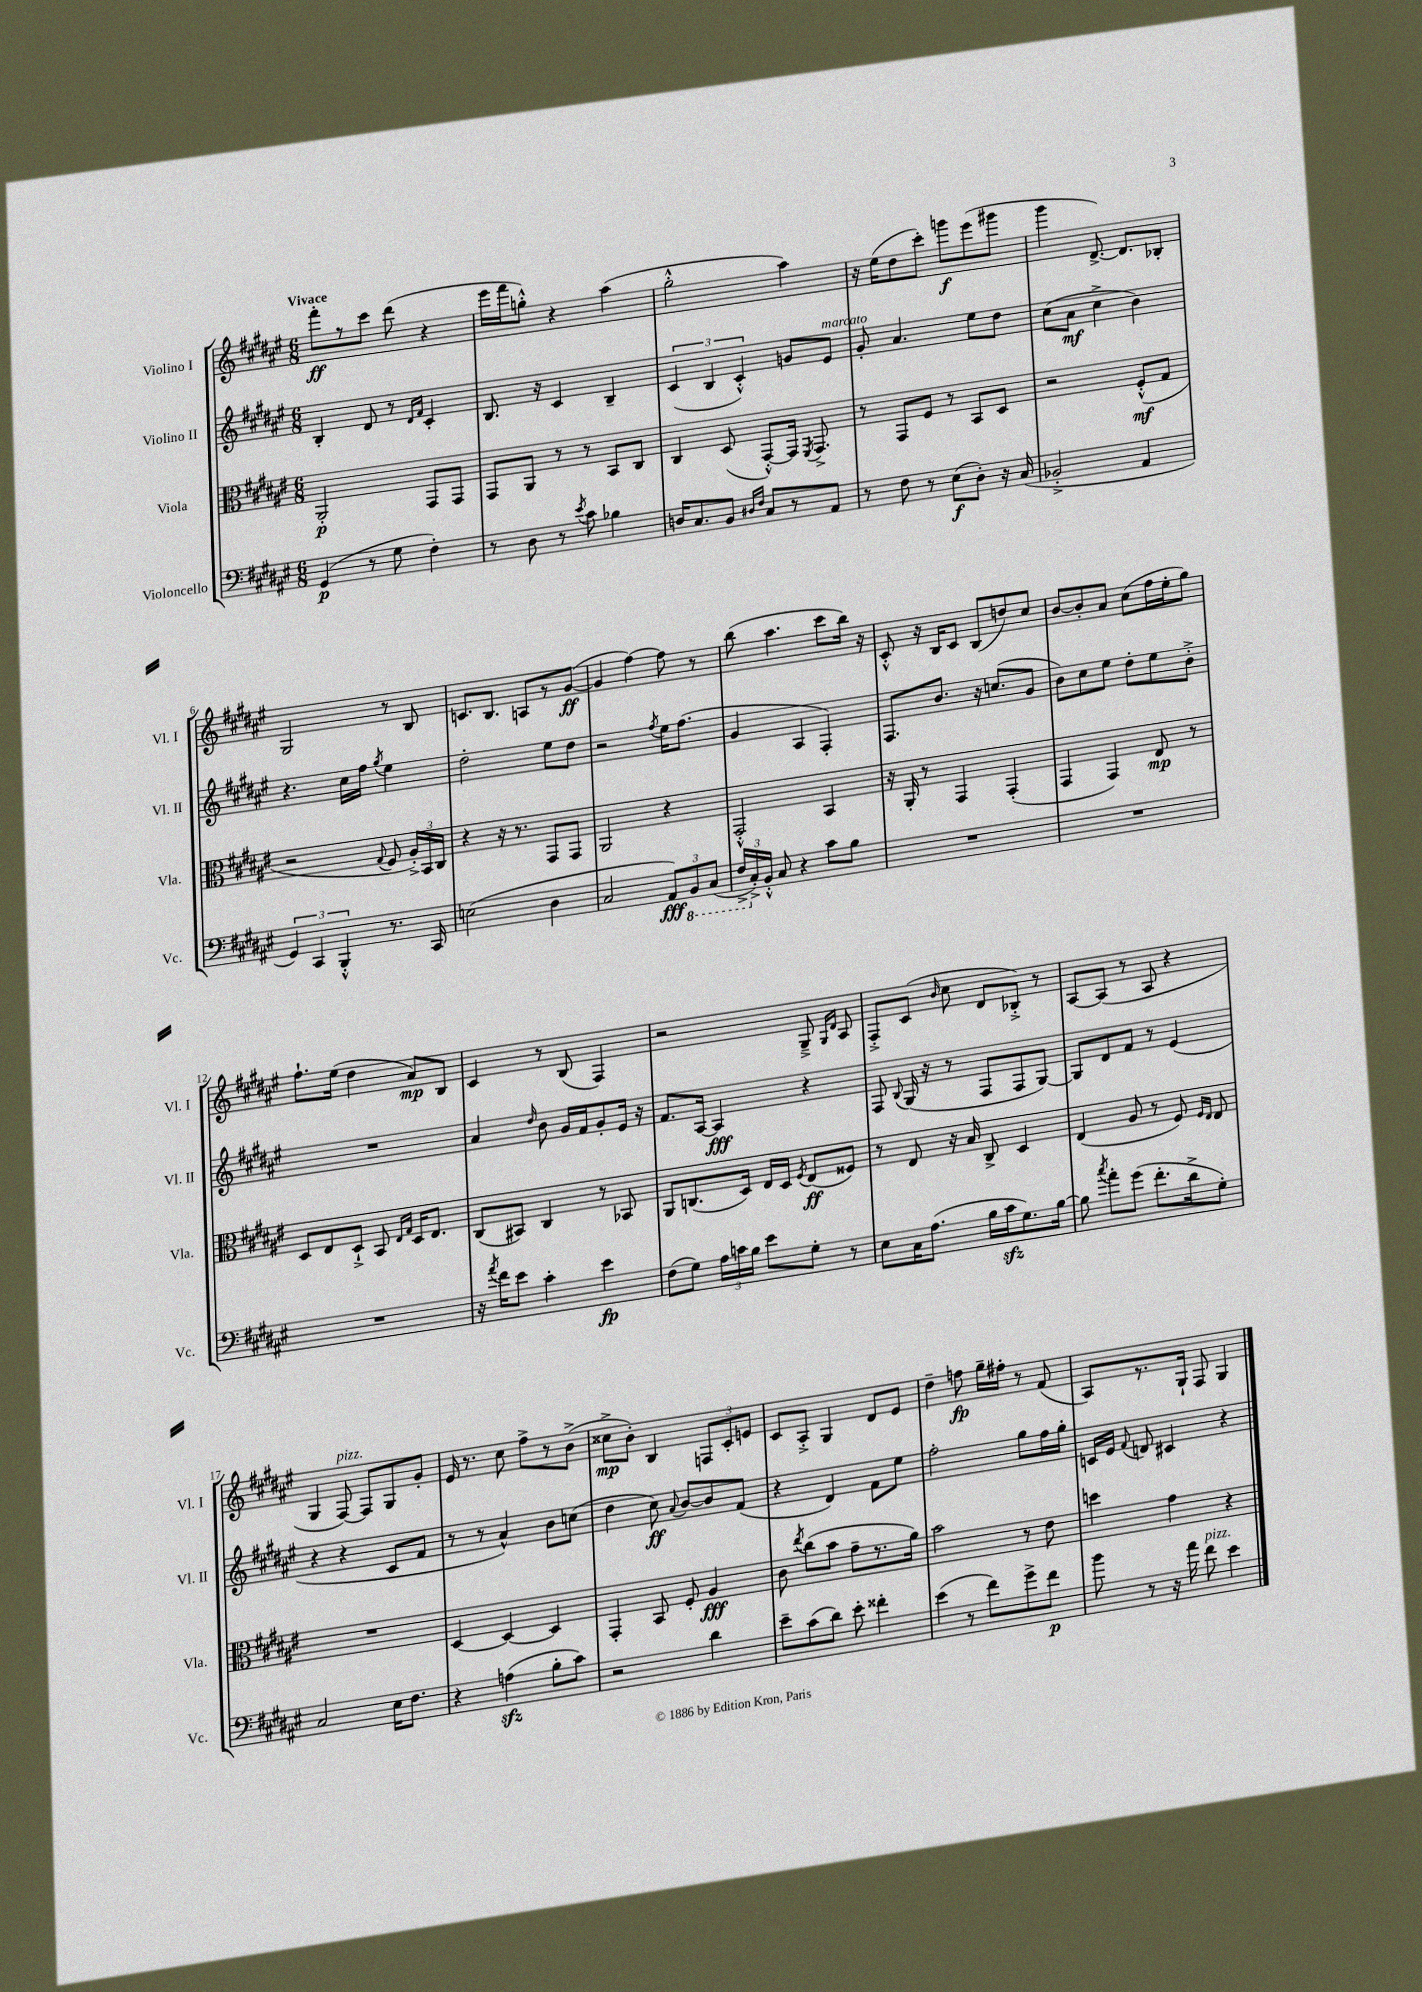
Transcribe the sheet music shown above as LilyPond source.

<<
\new StaffGroup <<
\new Staff = "s0" \with { instrumentName = "Violino I" shortInstrumentName = "Vl. I" } {
    \clef treble \key fis \major \numericTimeSignature \time 6/8 \tempo "Vivace"
    \autoBeamOff fis'''8[-.\ff r8 cis'''8] dis'''8( r4 |
    eis'''16[ fis'''16 g''8]-.-^) r4 ais''4( |
    gis''2-.-^ ais''4) |
    r16 eis''16[( dis''8 cis'''8]-.) g'''8[\f eis'''8( gis'''8] |
    gis'''4 dis'8.~->) dis'8.[ bes8]-. |
    gis2 r8 b8 |
    c'8.[ b8.] a8[ r8 gis'8]~\ff( |
    gis'4 fis''4~) fis''8 r8 |
    b''8( ais''4. cis'''8[ b''16]) r16 |
    cis'8-.-^ r16 b16[ cis'8] b8[( d''8) cis''8] |
    b'8[~ b'8-. ais'8] cis''8[( fis''16 eis''16-. gis''8]) |
    fis''8.[-! eis''16]( dis''4 ais'8[\mp) b8] |
    cis'4 r8 b8( fis4) |
    r2 gis8---> \grace { gis16[ dis'16] } ais8 |
    fis8[-.-> cis'8]( \grace { b'16 } cis''8 dis'8[ bes8]-.->) r8 |
    ais8[~ ais8]( r8 ais8 r4 |
    gis4 fis8~^\markup { \italic "pizz." }) fis8[ gis8 gis'8]-. |
    eis'16 r8. cis''8 fis''8[-> r8 b'8]->( |
    cisis''8[->\mp b'8]-.) b4 \tuplet 3/2 { f8[ cis'8-. e'8] } |
    cis'8[ ais8]-.-> gis4 dis'8[ eis'8] |
    dis''4-- f''8\fp gis''16[-- fis''16]-. r8 fis'8( |
    ais8[) r8. gis16]-! fis8 gis4 \bar "|." |
}
\new Staff = "s1" \with { instrumentName = "Violino II" shortInstrumentName = "Vl. II" } {
    \clef treble \key fis \major \numericTimeSignature \time 6/8
    \autoBeamOff b4-. dis'8 r8 \grace { dis'16[ fis'16] } cis'4-. |
    b8. r16 cis'4 b4-- |
    \tuplet 3/2 { cis'4( b4 cis'4-.-^) } g'8[ eis'8]^\markup { \italic "marcato" } |
    gis'8-. ais'4. eis''8[ dis''8] |
    cis''8[( ais'8]\mf cis''4-> b'4) |
    r4. cis''16[ fis''16] \acciaccatura { gis''8 } eis''4 |
    dis''2-. eis''8[ dis''8] |
    r2 \acciaccatura { fis''8 } eis''16[ fis''8.]( |
    gis'4 ais4 fis4-.) |
    fis8.[ b'8.] r16 c''8.[( gis'8] |
    b'8[) cis''8 eis''8] dis''8[-. eis''8 b'8]-.-> |
    R2. |
    ais'4 \grace { dis''16 } b'8 gis'16[ fis'16 gis'8-. eis'16] r16 |
    fis'8.[ ais16]~ ais4\fff r4 |
    fis8 \appoggiatura { b8 } gis16( r16 r8 fis8[ fis8 gis8]~) |
    gis8[ dis'8 fis'8] r8 eis'4( |
    r4 r4 cis'8[ fis'8] |
    r8 r8 ais'4-^) b'8[ c''8]( |
    dis''4 cis''8\ff) \appoggiatura { ais'8 } b'8[~ b'8 fis'8]( |
    r4 dis'4) fis'8[ eis''8] |
    fis''2-. gis''8[ fis''16 gis''16]-. |
    c'16[ eis'16] \appoggiatura { fis'8 } d'8 cis'4 r4 \bar "|." |
}
\new Staff = "s2" \with { instrumentName = "Viola" shortInstrumentName = "Vla." } {
    \clef alto \key fis \major \numericTimeSignature \time 6/8
    \autoBeamOff ais,2-.\p gis,8[ gis,8] |
    gis,8[ ais,8] r8 r8 b,8[ cis8] |
    cis4 dis8( gis,8[~-.-^) gis,16] \acciaccatura { fis,8 } gis,8.-> |
    r8 gis,8[ fis8] r8 b,8[ dis8] |
    r2 fis8[-.-^\mf( gis8] |
    r2 \appoggiatura { gis8 } fis8 \tuplet 3/2 { ais16[-.->) b,16 cis16] } |
    r4 r16 r8. gis,8[ gis,8] |
    ais,2 r4 |
    gis,2-.-^ b,4 |
    r16 ais,16-. r8 gis,4 gis,4-.( |
    gis,4 gis,4) eis8\mp r8 |
    dis8[ eis8 dis8]-!-> b,8 \grace { eis16[ gis16] } dis16[ eis8.] |
    cis8[( bis,8]) cis4 r8 bes,8 |
    ais,8[ c8.( dis16]) eis16[ dis16] \acciaccatura { fis8 } eis8[\ff( fisis8]) |
    r8 eis8 r16 b16 cis8-> dis4 |
    eis4( ais8 r8 fis8) \grace { fis16[ eis16] } eis8 |
    R2. |
    dis4~ dis4~ dis4 |
    gis,4-. b,8 fis8-. ais4\fff |
    cis'8 \acciaccatura { eis''8 } cis''8[( b'8] gis'8[-- r8. ais'16]) |
    b'2 r8 eis'8 |
    d''4 gis'4 r4 \bar "|." |
}
\new Staff = "s3" \with { instrumentName = "Violoncello" shortInstrumentName = "Vc." } {
    \clef bass \key fis \major \numericTimeSignature \time 6/8
    \autoBeamOff gis,4\p( r8 gis8 fis4-.) |
    r8 dis8 r8 \acciaccatura { eis'8 } cis'8 bes4 |
    d16[ cis8. b,8] \grace { dis16[ fis16] } cis8[ r8 ais,8] |
    r8 fis8 r8 eis8[\f( dis8]-.) r16 cis16( |
    bes,2-.-> ais,4 |
    \tuplet 3/2 { gis,4) cis,4 b,,4-.-^ } r8. cis,16 |
    e2( dis4 |
    cis2 \tuplet 3/2 { ais,8[\fff) \ottava #-1 b,,8 cis,8]( } |
    \tuplet 3/2 { fis,16[-> \ottava #0 cis16-.->) b,16]-.-^ } cis8 r4 cis'8[ b8] |
    R2. |
    R2. |
    R2. |
    r16 \acciaccatura { ais'8 } fis'16[ eis'8] cis'4-. eis'4\fp |
    fis8[( gis8]) \tuplet 3/2 { ais16[ c'16 b16] } eis'8[ gis8]-. r8 |
    eis8[ cis16 ais8.]( b16[ cis'16\sfz gis8.) b16]~ |
    b8 \acciaccatura { cis''8 } ais'8[-. gis'8]( fis'8.[-. dis'16-> gis8]-.) |
    cis2 eis16[ fis8.] |
    r4 a4\sfz( b8[-. cis'8]) |
    r2 dis'4 |
    eis'8[-- cis'8( dis'8]) eis'8-. fisis'4-. |
    eis'4( r8 fis'8[) gis'8-> fis'8]\p |
    b'8 r8 r16 ais'16 fis'8^\markup { \italic "pizz." } eis'4 \bar "|." |
}
>>
>>
